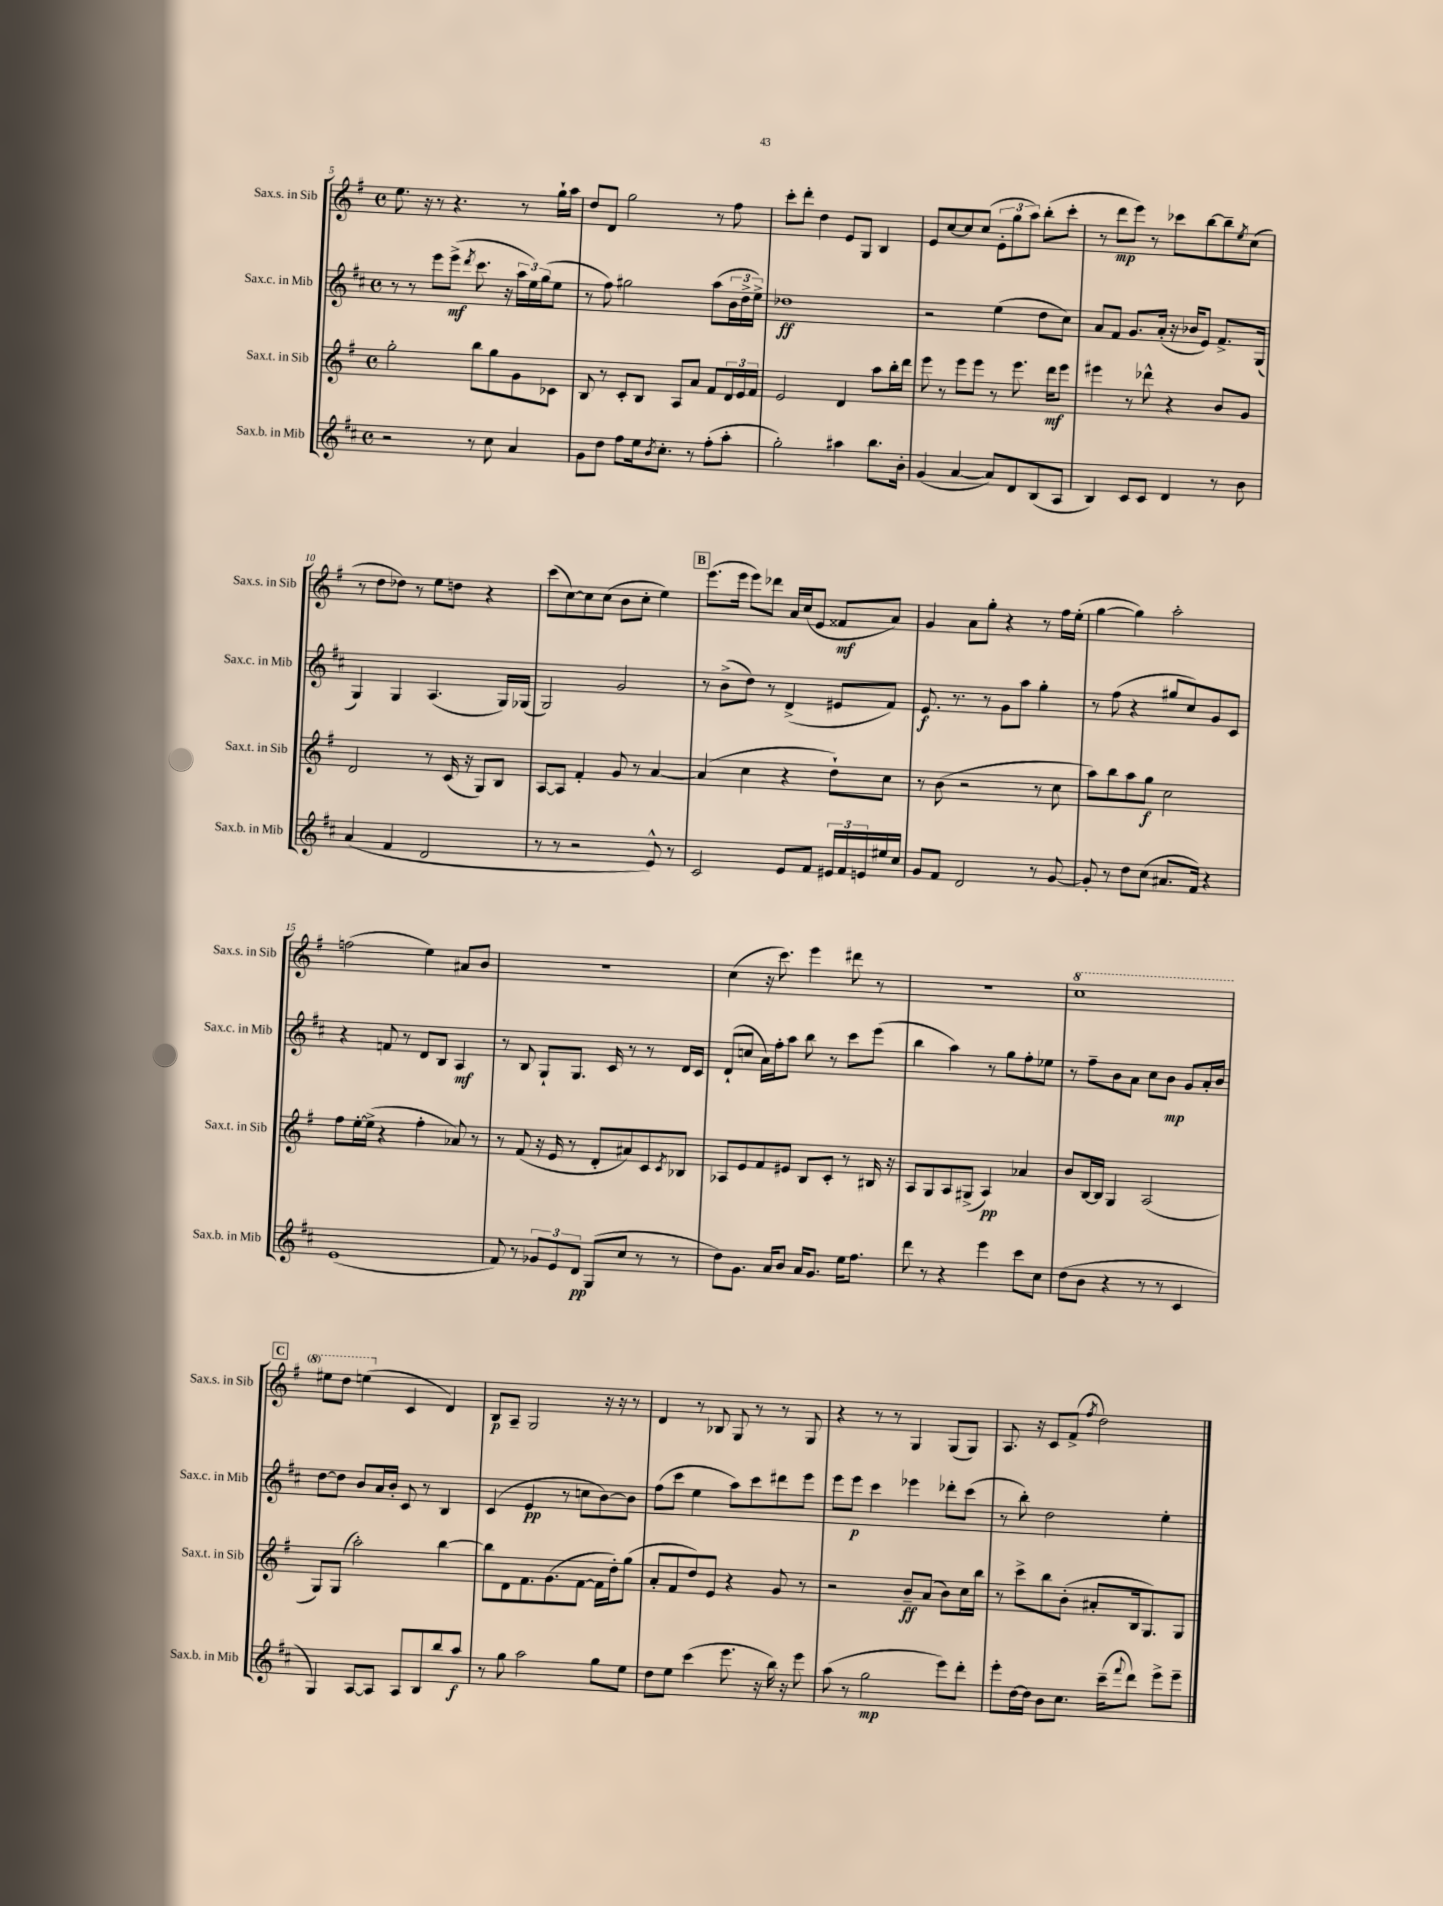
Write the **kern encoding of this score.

**kern	**kern	**kern	**kern
*staff4	*staff3	*staff2	*staff1
*clefG2	*clefG2	*clefG2	*clefG2
*k[f#c#]	*k[f#]	*k[f#c#]	*k[f#]
*M4/4	*M4/4	*M4/4	*M4/4
*met(c)	*met(c)	*met(c)	*met(c)
2r	2gg'	8r	8.ee
.	.	8r	.
.	.	.	16r
.	.	8eee	8r
.	.	(8eee^	4.r
.	.	8qddd	.
8r	8bb	8.ccc#	.
8cc#	8gg	.	.
.	.	16r	.
4a	8g	24aa	8r
.	.	24ee)	.
.	.	(24gg	.
.	8c-	8ee	16gg`
.	.	.	16aa
=	=	=	=
8g	8B	8r	8dd
8dd	8r	8ff#)	8d
8ff#	8c'	2gg#	2gg
16ee	8B	.	.
8qb	.	.	.
8.cc#'	.	.	.
.	8A	.	.
8r	8a	.	.
(8ff#'	8f#	(8aa	8r
8aa'	24d	24b	8ff#
.	24e	24dd^	.
.	24f#	24ee^)	.
=	=	=	=
2gg')	2e	1dd-	8ccc'
.	.	.	8ddd'
.	.	.	4dd
4aa#	4d	.	8e
.	.	.	8G
8.bb	8aa	.	4B
.	16bb'	.	.
16b'	16ddd	.	.
=	=	=	=
(4g	8eee	2r	8e
.	8r	.	[8cc
[4a	8eee	.	8cc]
.	8eee	.	(8cc
8a])	8r	(4ee	12e'
.	.	.	12gg
8d	8.eee	.	.
.	.	.	12aa)
(8B	.	8dd	(8bb'
.	16ddd	.	.
8A	8eee	8cc#)	8ccc'
=	=	=	=
4B)	4eee#	8a	8r
.	.	8f#	8ddd
8c#	8r	8.g	8eee)
8c#	8ddd-^^	.	8r
.	.	(16a'	.
4d	4r	16r	8ccc-
.	.	16b-	.
.	.	8e)	[8bb
8r	8b	8.f#^	8bb~]
.	.	.	8qee
8b	8g	.	(8cc
.	.	(16G	.
=	=	=	=
(4a	2d	4G)	8r
.	.	.	8dd
4f#	.	4G	8dd-)
.	.	.	8r
2d	8r	(4.A	8ee
.	(16c	.	8dd
.	16r	.	.
.	8G)	.	4r
.	8B	16G)	.
.	.	(16G-	.
=	=	=	=
8r	[8A	2G)	(8ccc
8r	8A]	.	[8cc)
2r	4f#'	.	8cc]
.	.	.	(8cc
.	8g	2g	8b
.	8r	.	8cc'
8e^^)	[4a	.	4ee)
8r	.	.	.
=	=	=	=
2c#	(4a]	8r	(8.eee
.	.	(8b^	.
.	.	.	16eee
.	4cc	8dd)	8eee)
.	.	8r	8ddd-
8e	4r	(4d^	16a
.	.	.	(16cc
8f#	.	.	8e
24e#	8dd`)	8e#	8f##
24f#	.	.	.
24e	.	.	.
16ee#	8cc	8f#)	8a)
16cc#	.	.	.
=	=	=	=
8g	8r	8.e	4g
8f#	(8b	.	.
.	.	8.r	.
2d	2r	.	8a
.	.	8r	8gg'
.	.	8g	4r
.	.	8aa	.
8r	8r	4gg'	8r
[8g	8cc	.	16ff#
.	.	.	(16ee'
=	=	=	=
8g']	8aa)	8r	[4gg
8r	8bb	(8ff#	.
8dd	8aa	4r	4gg])
(8cc#	8gg	.	.
8.a#	2cc	8gg#	2aa'
.	.	8cc#)	.
16f#)	.	.	.
4r	.	8g	.
.	.	8c#	.
=	=	=	=
(1e	8ff#	4r	(2ff
.	[16ee'	.	.
.	(16ee^]	.	.
.	4r	8f	.
.	.	8r	.
.	4ff#'	8d	4ee)
.	.	8B	.
.	8a-)	4A	8a#
.	8r	.	8b
=	=	=	=
8f#)	8r	8r	1r
8r	(8f#	8B	.
12g-	16r	8G`	.
.	16e	.	.
12e	.	.	.
.	8r	8.G	.
12d	.	.	.
(8G	8d'	.	.
.	.	16c#	.
8cc#	8a#)	8r	.
8r	8c	8r	.
.	8qc	.	.
8r	8B-	16d	.
.	.	16c#	.
=	=	=	=
8dd)	8A-	(8d`	(4cc
8.g	8e	8cc	.
.	8f#	16a)	16r
16a	.	16ff#'	8.ccc)
8b	8e#	8aa	.
16a	8B	8bb	4eee
8.g	.	.	.
.	8c'	8r	.
16ee	8r	8ccc#	8ddd#
8.ff#	.	.	.
.	16B#	(8eee	8r
.	16r	.	.
=	=	=	=
8ddd	8A	4bb	1r
8r	8G	.	.
4r	8A	4aa)	.
.	(8G#^	.	.
4eee	4A)	8r	.
.	.	8gg	.
8ccc#	4a-	8ff#'	.
8cc#	.	8ee-	.
=	=	=	=
(8dd	8b	8r	1ccc
8b	[16B	8ff#~	.
.	16B]	.	.
4r	4G	8b	.
.	.	8a	.
8r	(2A	8cc#	.
8r	.	8b	.
4c#	.	8g	.
.	.	16a'	.
.	.	16b	.
=	=	=	=
4G)	8G)	[8dd	8eee#
.	(8G	8dd]	8ddd
[8A	2aa')	8b	(4eee
8A]	.	16a	.
.	.	16b'	.
8A	.	8c#	4c
8B	.	8r	.
8bb	[4bb	4B	4d)
8aa	.	.	.
=	=	=	=
8r	8bb]	(4c#	8B
8gg	8d	.	8A~
2aa	8.f#	4e	2G
.	(8.g	.	.
.	.	8r	.
.	[8f#	8cc	.
8gg	16f#]	[8b)	16r
.	16dd')	.	16r
8ee	(8gg	8b]	8r
=	=	=	=
8dd	8a'	(8ff#	4d
8ee	8f#	8ccc#	.
(4ccc#	8dd)	4ee	8r
.	8e	.	8B-
8.eee	4r	8aa)	8G
.	.	8ccc#	8r
16r	.	.	.
16bb)	8g	8ddd#	8r
16r	.	.	.
8eee	8r	8eee	8G
=	=	=	=
(8aa	2r	8eee	4r
8r	.	8eee	.
2gg	.	4ccc#	8r
.	.	.	8r
.	8b~	4eee-	4G
.	(8a	.	.
8eee)	8b)	8ddd-'	(8G
8ddd'	16cc	(8ccc#	8G)
.	16bb	.	.
=	=	=	=
8eee'	8r	8r	8.A
[16dd	8ccc^	8bb')	.
16dd]	.	.	16r
8b	8bb	2dd	8c
8.cc#	(8b'	.	(8f#^
.	.	.	8qff#
.	8a#'	.	2dd)
(16ccc#~	.	.	.
8qqfff#	.	.	.
8ddd)	16B	.	.
.	8.G)	.	.
8eee^	.	4ee'	.
8eee~	8G	.	.
==	==	==	==
*-	*-	*-	*-
